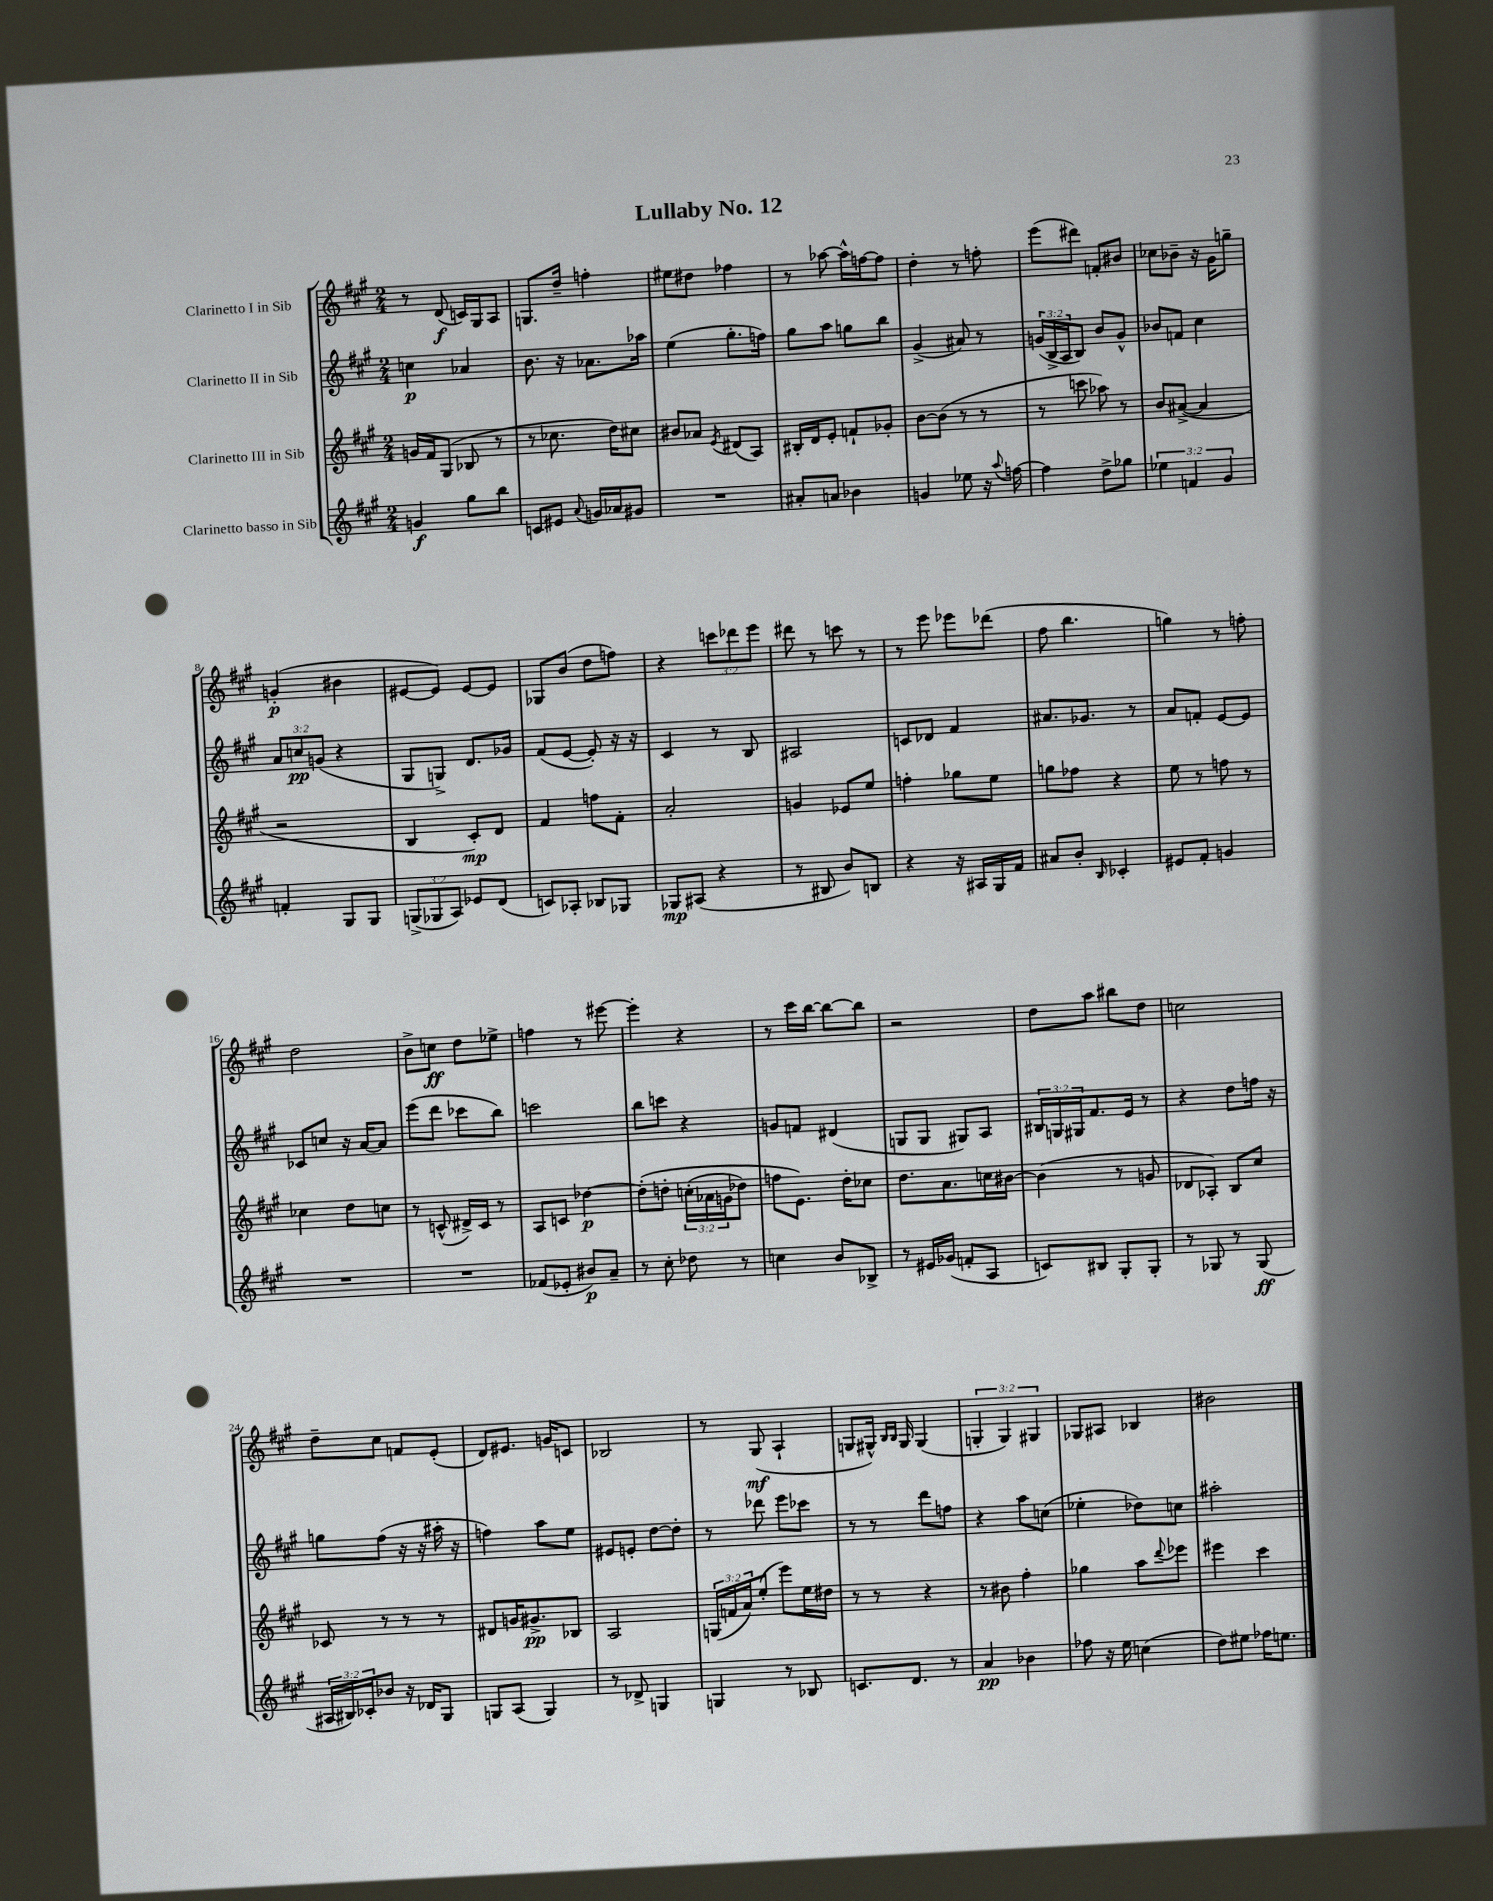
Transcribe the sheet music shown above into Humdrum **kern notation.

**kern	**dynam	**kern	**dynam	**kern	**dynam	**kern	**dynam
*part4	*part4	*part3	*part3	*part2	*part2	*part1	*part1
*staff4	*staff4	*staff3	*staff3	*staff2	*staff2	*staff1	*staff1
*I"Clarinetto basso in Sib	*	*I"Clarinetto III in Sib	*	*I"Clarinetto II in Sib	*	*I"Clarinetto I in Sib	*
*clefG2	*	*clefG2	*	*clefG2	*	*clefG2	*
*k[f#c#g#]	*	*k[f#c#g#]	*	*k[f#c#g#]	*	*k[f#c#g#]	*
*M2/4	*	*M2/4	*	*M2/4	*	*M2/4	*
=1	=1	=1	=1	=1	=1	=1	=1
4gn/	f	16gn/LL	.	4ccn\	p	8r	.
.	.	16f#/J	.	.	.	.	.
.	.	(8G#/J	.	.	.	(8d/	f
8gg#\L	.	8B-X/	.	4a-X/	.	16cn/LL)	.
.	.	.	.	.	.	16G#/J	.
8bb\J	.	8r	.	.	.	8A/J	.
=2	=2	=2	=2	=2	=2	=2	=2
8cn/L	.	8r	.	8.b\	.	8.Gn/L	.
8e#X/J	.	8.cc-X\	.	.	.	.	.
.	.	.	.	16r	.	16dd~/Jk	.
8qqa/	.	.	.	.	.	.	.
16gn/LL	.	.	.	8.a-X\L	.	4ffn'\	.
16a-X/J	.	16dd\KL)	.	.	.	.	.
8g#X/J	.	8cc#X\J	.	.	.	.	.
.	.	.	.	16aa-X\Jk	.	.	.
=3	=3	=3	=3	=3	=3	=3	=3
2r	.	8b#X/L	.	(4ee\	.	8ee#X\L	.
.	.	8a-X/J	.	.	.	8dd#X\J	.
.	.	8qe/	.	.	.	.	.
.	.	(8d#X/L	.	8.gg#'\L	.	4ff-X\	.
.	.	8A/J)	.	.	.	.	.
.	.	.	.	16ffn\Jk)	.	.	.
=4	=4	=4	=4	=4	=4	=4	=4
8a#X'/L	.	16B#X'/LL	.	8gg#\L	.	8r	.
.	.	16d/J	.	.	.	.	.
8an/J	.	8e'/J	.	8aa\J	.	[8aa-X\	.
4b-X\	.	8fn`/L	.	8ggn\L	.	16aa-^^\LL]	.
.	.	.	.	.	.	[16ffn\J	.
.	.	8g-X'/J	.	8bb\J	.	8ff\J]	.
=5	=5	=5	=5	=5	=5	=5	=5
4gn/	.	[8b\L	.	(4g#^/	.	4dd'\	.
.	.	(8b\J]	.	.	.	.	.
8ee-X\	.	8r	.	8a#X/)	.	8r	.
16r	.	8r	.	8r	.	8ffn'\	.
8qqaa/	.	.	.	.	.	.	.
[16ffn\	.	.	.	.	.	.	.
=6	=6	=6	=6	=6	=6	=6	=6
4ff\]	.	8r	.	(24gn/LL	.	(8eee\L	.
.	.	.	.	24B^/	.	.	.
.	.	.	.	24A/J	.	.	.
.	.	8cccn\	.	8B/J)	.	8ddd#X\J)	.
8dd^\L	.	8aa-X\)	.	8b/L	.	8fn'/L	.
8gg-X\J	.	8r	.	8g^^/J	.	8b#X/J	.
=7	=7	=7	=7	=7	=7	=7	=7
6ee-X\	.	8b/L	.	8b-X/L	.	8cc-X\L	.
.	.	([8a#X^/J	.	8fn/J	.	8b-X~\J	.
6fn/	.	.	.	.	.	.	.
.	.	4a#/]	.	4cc#\	.	16r	.
.	.	.	.	.	.	16g#\KL	.
6g#/	.	.	.	.	.	.	.
.	.	.	.	.	.	8ggn~\J	.
!!LO:LB:g=z
=8	=8	=8	=8	=8	=8	=8	=8
4fn'/	.	2r	.	12a/L	.	(4gn'/	p
.	.	.	.	12ccn/	pp	.	.
.	.	.	.	(12gn/J	.	.	.
8G#/L	.	.	.	4r	.	4b#X\	.
8G#/J	.	.	.	.	.	.	.
=9	=9	=9	=9	=9	=9	=9	=9
(12Gn^/L	.	4B/	.	8G#/L	.	[8e#X/L	.
12G-X/	.	.	.	.	.	.	.
.	.	.	.	8Gn^/J)	.	8e#/J])	.
12A/J)	.	.	.	.	.	.	.
8e-X/L	.	8c#'/L)	mp	8.d/L	.	[8e#/L	.
(8d/J	.	8d/J	.	.	.	8e#/J]	.
.	.	.	.	16g-X/Jk	.	.	.
=10	=10	=10	=10	=10	=10	=10	=10
8cn/L)	.	4f#/	.	(8f#/L	.	8G-X/L	.
8A-X'/J	.	.	.	[8e/J	.	(8b/J	.
8B-X/L	.	8ffn\L	.	8e'/])	.	8dd\L	.
8G-X/J	.	8f#'\J	.	16r	.	8ffn\J)	.
.	.	.	.	16r	.	.	.
=11	=11	=11	=11	=11	=11	=11	=11
8G-X/L	mp	2a'/	.	4c#/	.	4r	.
(8A#X/J	.	.	.	.	.	.	.
4r	.	.	.	8r	.	12cccn\L	.
.	.	.	.	.	.	12ddd-X\	.
.	.	.	.	8B/	.	.	.
.	.	.	.	.	.	12eee\J	.
=12	=12	=12	=12	=12	=12	=12	=12
8r	.	4gn/	.	2A#X/	.	8ddd#X\	.
8B#X/	.	.	.	.	.	8r	.
8b/L)	.	8e-X/L	.	.	.	8cccn\	.
8Bn/J	.	8ee/J	.	.	.	8r	.
=13	=13	=13	=13	=13	=13	=13	=13
4r	.	4ffn'\	.	8cn/L	.	8r	.
.	.	.	.	8d-X/J	.	8eee\	.
16r	.	8gg-X\L	.	4f#/	.	8eee-X\L	.
16A#X/LL	.	.	.	.	.	.	.
16G#/	.	8ee\J	.	.	.	(8ddd-X\J	.
16f#/JJ	.	.	.	.	.	.	.
=14	=14	=14	=14	=14	=14	=14	=14
8a#X/L	.	8ggn\L	.	8.a#X/L	.	8ff#\	.
8b'/J	.	8ff-X\J	.	.	.	4.bb\	.
.	.	.	.	8.g-X/J	.	.	.
16qqB/	.	.	.	.	.	.	.
4c-X'/	.	4r	.	.	.	.	.
.	.	.	.	8r	.	.	.
=15	=15	=15	=15	=15	=15	=15	=15
8e#X/L	.	8ee\	.	8a/L	.	4ggn\)	.
8f#'/J	.	8r	.	8fn'/J	.	.	.
4gn/	.	8ffn\	.	[8e/L	.	8r	.
.	.	8r	.	8e/J]	.	8ffn'\	.
!!LO:LB:g=z
=16	=16	=16	=16	=16	=16	=16	=16
2r	.	4cc-X\	.	8c-X/L	.	2dd\	.
.	.	.	.	8ccn/J	.	.	.
.	.	8dd\L	.	16r	.	.	.
.	.	.	.	[16a/KL	.	.	.
.	.	8ccn\J	.	8a/J]	.	.	.
=17	=17	=17	=17	=17	=17	=17	=17
2r	.	8r	.	(8eee\L	.	8b^\L	.
.	.	(8cn^^/	.	8ddd\J	.	8ccn\J	ff
.	.	16d#X^/LL)	.	8ccc-X\L	.	8dd\L	.
.	.	16c/JJ	.	.	.	.	.
.	.	8r	.	8bb\J)	.	8ee-X^\J	.
=18	=18	=18	=18	=18	=18	=18	=18
(8f-X/L	.	8A/L	.	2cccn\	.	4ffn\	.
8e-X'/J	.	8cn/J	.	.	.	.	.
8b#X/L)	p	[4dd-X\	p	.	.	8r	.
8a~/J	.	.	.	.	.	[8eee#X\	.
=19	=19	=19	=19	=19	=19	=19	=19
8r	.	(8dd-'\L]	.	8bb\L	.	4eee#'\]	.
8cc#'\	.	8ddn'\J	.	8cccn\J	.	.	.
8dd-X\	.	(24ccn'\LL	.	4r	.	4r	.
.	.	24a-X\	.	.	.	.	.
.	.	24gn\J	.	.	.	.	.
8r	.	8dd-X\J)	.	.	.	.	.
=20	=20	=20	=20	=20	=20	=20	=20
4ccn\	.	8ffn\L	.	8gn/L	.	8r	.
.	.	8.e\J)	.	8fn/J	.	16ccc#\LL	.
.	.	.	.	.	.	[16bb\JJ	.
8b/L	.	.	.	(4d#X/	.	8bb\L_	.
.	.	16dd'\KL	.	.	.	.	.
8B-X^/J	.	8cc-X\J	.	.	.	8bb\J]	.
=21	=21	=21	=21	=21	=21	=21	=21
8r	.	8.dd\L	.	8Gn/L	.	2r	.
16e#X/LL	.	.	.	8G/J	.	.	.
(16g-X/JJ	.	8.a\	.	.	.	.	.
8fn'/L	.	.	.	8G#X/L)	.	.	.
8A/J	.	16ccn\L	.	8A/J	.	.	.
.	.	[16b#X\JJ	.	.	.	.	.
=22	=22	=22	=22	=22	=22	=22	=22
8cn/L)	.	(4b#\]	.	24B#X/LL	.	8dd\L	.
.	.	.	.	24Gn/	.	.	.
.	.	.	.	24G#X/J	.	.	.
8B#X/J	.	.	.	8.f#/	.	8aa\J	.
8G#'/L	.	8r	.	.	.	8bb#X\L	.
.	.	.	.	16e/Jk	.	.	.
8G#'/J	.	8gn/	.	8r	.	8dd\J	.
=23	=23	=23	=23	=23	=23	=23	=23
8r	.	8d-X/L	.	4r	.	2ccn\	.
8G-X/	.	8A-X'/J)	.	.	.	.	.
8r	.	8B/L	.	8dd\L	.	.	.
(8G-/	ff	8cc#/J	.	16ffn\Jk	.	.	.
.	.	.	.	16r	.	.	.
!!LO:LB:g=z
=24	=24	=24	=24	=24	=24	=24	=24
24A#X/LL	.	8c-X/	.	8ggn\L	.	8dd~\L	.
24B#X/)	.	.	.	.	.	.	.
24c-X'/J	.	.	.	.	.	.	.
8b-X/J	.	8r	.	(8ff#\J	.	8cc#\J	.
16r	.	8r	.	16r	.	8fn/L	.
16d-X/KL	.	.	.	16r	.	.	.
8G#/J	.	8r	.	16aa#X'\	.	(8e'/J	.
.	.	.	.	16r	.	.	.
=25	=25	=25	=25	=25	=25	=25	=25
8Gn/L	.	8d#X/L	.	4ffn\)	.	8d/L)	.
(8A/J	.	16gn/K	.	.	.	8.e#X/J	.
.	.	8.g#X^/	pp	.	.	.	.
4G/)	.	.	.	8aa\L	.	.	.
.	.	.	.	.	.	16gn/KL	.
.	.	8B-X/J	.	8ee\J	.	8cn/J	.
=26	=26	=26	=26	=26	=26	=26	=26
8r	.	2A/	.	8e#X/L	.	2B-X/	.
8d-X^/	.	.	.	8en'/J	.	.	.
4Gn/	.	.	.	[8dd\L	.	.	.
.	.	.	.	8dd'\J]	.	.	.
=27	=27	=27	=27	=27	=27	=27	=27
4Gn/	.	(24Gn/LL	.	8r	.	8r	.
.	.	24fn/	.	.	.	.	.
.	.	24a/J)	.	.	.	.	.
.	.	(8ee'/J	.	8ddd-X\	.	(8G#/	mf
8r	.	8eee\L)	.	8eee\L	.	4A`/	.
8B-X/	.	16ee\L	.	8ccc-X\J	.	.	.
.	.	16dd#X\JJ	.	.	.	.	.
=28	=28	=28	=28	=28	=28	=28	=28
8.cn/L	.	8r	.	8r	.	8Gn/L	.
.	.	8r	.	8r	.	16G#X^^/Jk)	.
.	.	.	.	.	.	16qqB/LL	.
.	.	.	.	.	.	16qqB/JJ	.
8.d/J	.	.	.	.	.	16G#/	.
.	.	4r	.	8ddd\L	.	(4G#/	.
8r	.	.	.	8ffn\J	.	.	.
=29	=29	=29	=29	=29	=29	=29	=29
4a/	pp	8r	.	4r	.	6Gn'/	.
.	.	8b#X\	.	.	.	.	.
.	.	.	.	.	.	6G/)	.
4b-X\	.	4ff#'\	.	8aa\L	.	.	.
.	.	.	.	.	.	6G#X/	.
.	.	.	.	(8ccn\J	.	.	.
=30	=30	=30	=30	=30	=30	=30	=30
8ff-X\	.	4gg-X\	.	4ee-X'\	.	8G-X/L	.
16r	.	.	.	.	.	8A#X/J	.
16ee\	.	.	.	.	.	.	.
(4ccn\	.	8aa\L	.	8dd-X\L)	.	4B-X/	.
.	.	8qqddd/	.	.	.	.	.
.	.	8eee-X\J	.	8ccn\J	.	.	.
=31	=31	=31	=31	=31	=31	=31	=31
8dd\L)	.	4eee#X\	.	2aa#X'\	.	2b#X\	.
8ee#X\J	.	.	.	.	.	.	.
16ff-X\KL	.	4ccc#\	.	.	.	.	.
8.een\J	.	.	.	.	.	.	.
==	==	==	==	==	==	==	==
*-	*-	*-	*-	*-	*-	*-	*-
